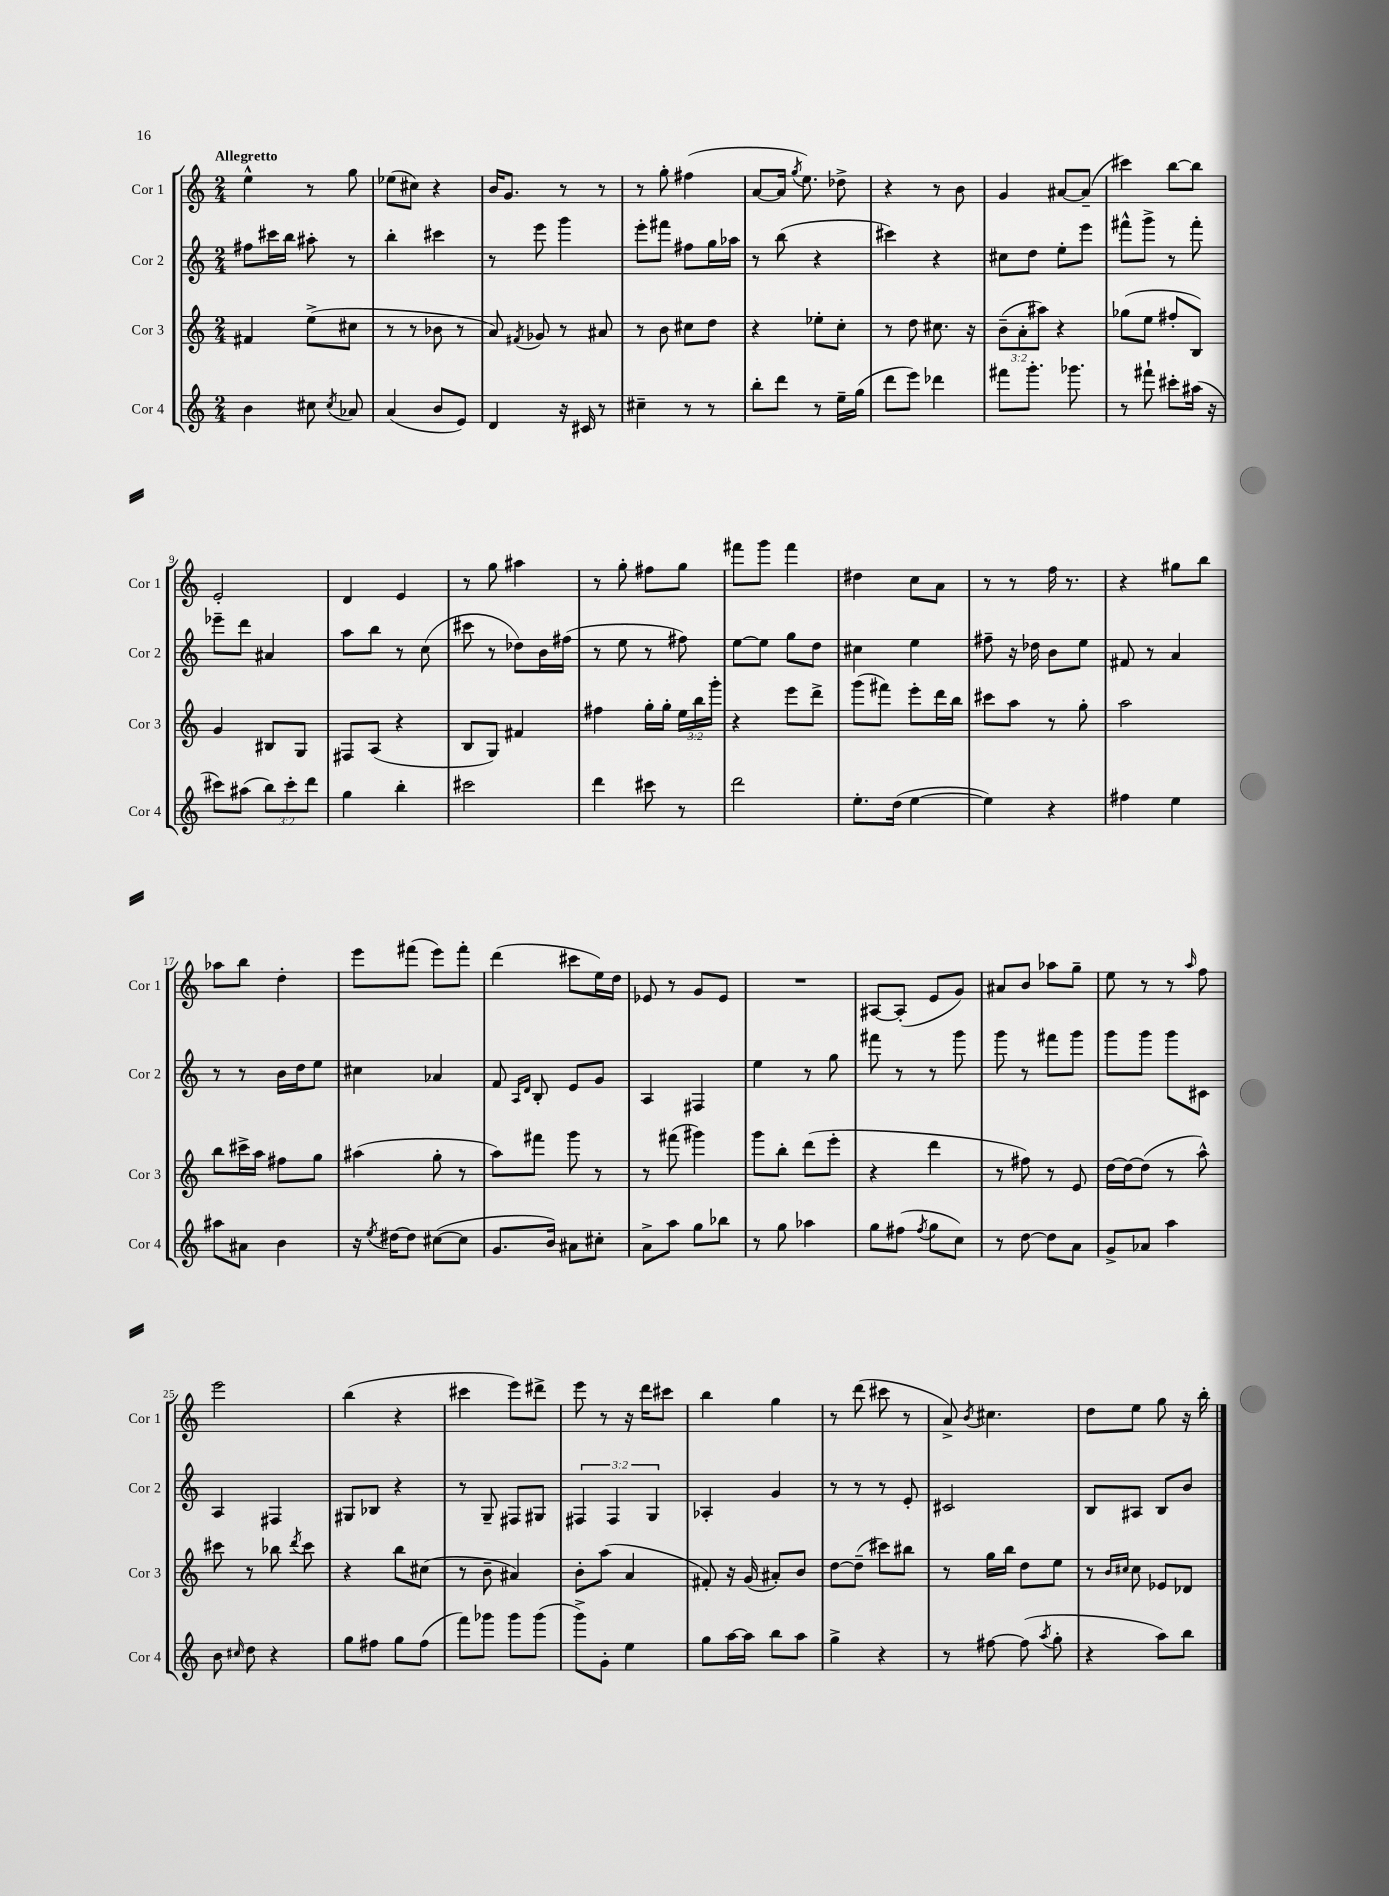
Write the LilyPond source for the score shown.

<<
\new StaffGroup <<
\new Staff = "s0" \with { instrumentName = "Cor 1" shortInstrumentName = "Cor 1" } {
    \clef treble \key c \major \numericTimeSignature \time 2/4 \tempo "Allegretto"
    \autoBeamOff e''4-^ r8 g''8 |
    ees''8[( cis''8]) r4 |
    b'16[ g'8.] r8 r8 |
    r8 g''8-. fis''4( |
    a'8[~ a'16] \acciaccatura { g''8 } e''8.) des''8-> |
    r4 r8 b'8 |
    g'4 ais'8[~ ais'8]--( |
    cis'''4) b''8[~ b''8] |
    e'2-. |
    d'4 e'4 |
    r8 g''8 ais''4 |
    r8 g''8-. fis''8[ g''8] |
    fis'''8[ g'''8] fis'''4 |
    dis''4 c''8[ a'8] |
    r8 r8 f''16 r8. |
    r4 gis''8[ b''8] |
    aes''8[ b''8] d''4-. |
    e'''8[ fis'''8]( e'''8[) fis'''8]-. |
    d'''4( cis'''8[ e''16) d''16] |
    ees'8 r8 g'8[ ees'8] |
    R2 |
    ais8[~ ais8]-.( e'8[ g'8]) |
    ais'8[ b'8] aes''8[ g''8]-- |
    e''8 r8 r8 \grace { a''16 } f''8 |
    e'''2 |
    b''4( r4 |
    cis'''4 e'''8[) dis'''8]-> |
    e'''8 r8 r16 d'''16[ cis'''8] |
    b''4 g''4 |
    r8 d'''8( cis'''8 r8 |
    a'8->) \acciaccatura { b'8 } cis''4. |
    d''8[ e''8] g''8 r16 b''16-. \bar "|." |
}
\new Staff = "s1" \with { instrumentName = "Cor 2" shortInstrumentName = "Cor 2" } {
    \clef treble \key c \major \numericTimeSignature \time 2/4 \override Staff.TupletNumber.text = #tuplet-number::calc-fraction-text
    \autoBeamOff fis''8[ cis'''16 b''16] ais''8-. r8 |
    b''4-. cis'''4 |
    r8 e'''8 g'''4 |
    e'''8[-. fis'''8] fis''8[ g''16 aes''16] |
    r8 b''8( r4 |
    cis'''4) r4 |
    cis''8[ d''8] e''8[-. e'''8] |
    fis'''8[-^ g'''8]-> r8 fis'''8-. |
    ees'''8[-- d'''8] ais'4 |
    a''8[ b''8] r8 c''8( |
    cis'''8 r8 des''8[) b'16 fis''16]( |
    r8 e''8 r8 fis''8) |
    e''8[~ e''8] g''8[ d''8] |
    cis''4 e''4 |
    fis''8-- r16 des''16 b'8[ e''8] |
    fis'8 r8 a'4 |
    r8 r8 b'16[ d''16 e''8] |
    cis''4 aes'4 |
    f'8 \grace { a16[ d'16] } b8-. e'8[ g'8] |
    a4 fis4 |
    e''4 r8 g''8 |
    fis'''8 r8 r8 g'''8 |
    g'''8 r8 fis'''8[ g'''8] |
    g'''8[ g'''8] g'''8[ cis'8] |
    a4 fis4 |
    gis8[ bes8] r4 |
    r8 g8-- fis8[ gis8] |
    \tuplet 3/2 { fis4 fis4 g4 } |
    aes4-. g'4 |
    r8 r8 r8 e'8-. |
    cis'2 |
    b8[ ais8] b8[ b'8] \bar "|." |
}
\new Staff = "s2" \with { instrumentName = "Cor 3" shortInstrumentName = "Cor 3" } {
    \clef treble \key c \major \numericTimeSignature \time 2/4 \override Staff.TupletNumber.text = #tuplet-number::calc-fraction-text
    \autoBeamOff fis'4 e''8[->( cis''8] |
    r8 r8 bes'8 r8 |
    a'8) \acciaccatura { fis'8 } ges'8 r8 ais'8 |
    r8 b'8 cis''8[ d''8] |
    r4 ees''8[-. c''8]-. |
    r8 d''8 cis''8. r16 |
    \tuplet 3/2 { b'8[--( a'8-. ais''8]) } r4 |
    ges''8[( e''8] fis''8[-. b8]) |
    g'4 bis8[ g8] |
    fis8[ a8]( r4 |
    b8[ g8]) fis'4 |
    fis''4 g''16[-. g''16]-. \tuplet 3/2 { e''16[ b''16 g'''16]-. } |
    r4 e'''8[ d'''8]-> |
    g'''8[( fis'''8]) e'''8[-. d'''16 b''16] |
    cis'''8[ a''8] r8 g''8-. |
    a''2 |
    b''8[ cis'''16-> a''16] fis''8[ g''8] |
    ais''4( g''8-. r8 |
    a''8[) fis'''8] g'''8 r8 |
    r8 fis'''8( gis'''4) |
    g'''8[ b''8]-. d'''8[( e'''8]-. |
    r4 d'''4 |
    r8 fis''8) r8 e'8 |
    d''16[~ d''16~ d''8]( r8 a''8-^) |
    cis'''8 r8 bes''8 \acciaccatura { d'''8 } cis'''8 |
    r4 b''8[ cis''8]( |
    r8 b'8-- ais'4) |
    b'8[-. a''8]( a'4 |
    fis'8-.) r16 g'16( ais'8[-.) b'8] |
    d''8[~ d''8]--( cis'''8[) bis''8] |
    r8 g''16[ b''16] d''8[ e''8] |
    r8 \grace { b'16[ cis''16] } cis''8 ees'8[ des'8] \bar "|." |
}
\new Staff = "s3" \with { instrumentName = "Cor 4" shortInstrumentName = "Cor 4" } {
    \clef treble \key c \major \numericTimeSignature \time 2/4 \override Staff.TupletNumber.text = #tuplet-number::calc-fraction-text
    \autoBeamOff b'4 cis''8 \acciaccatura { cis''8 } aes'8 |
    a'4( b'8[ e'8]) |
    d'4 r16 cis'16 r8 |
    cis''4-- r8 r8 |
    b''8[-. d'''8] r8 e''16[-- g''16]( |
    d'''8[ e'''8]) des'''4 |
    fis'''8[ g'''8.]-. ges'''8. |
    r8 fis'''8-! cis'''8[-. ais''16]( r16 |
    cis'''8[) ais''8]( \tuplet 3/2 { b''8[) cis'''8-. d'''8] } |
    g''4 b''4-. |
    cis'''2 |
    d'''4 cis'''8 r8 |
    d'''2 |
    e''8.[-. d''16]( e''4~ |
    e''4) r4 |
    fis''4 e''4 |
    ais''8[ ais'8] b'4 |
    r16 \acciaccatura { e''8 } dis''16[~ dis''8] cis''8[~( cis''8] |
    g'8.[ b'16]) ais'8[ cis''8]-. |
    a'8[-> a''8] g''8[ bes''8] |
    r8 g''8 aes''4 |
    g''8[ fis''8]( \acciaccatura { fis''8 } g''8[ c''8]) |
    r8 d''8~ d''8[ a'8] |
    g'8[-> aes'8] a''4 |
    b'8 \grace { cis''16 } d''8 r4 |
    g''8[ fis''8] g''8[ fis''8]( |
    f'''8[) ges'''8] ges'''8[ ges'''8]( |
    g'''8[->) g'8]-. e''4 |
    g''8[ a''16~ a''16] b''8[ a''8] |
    g''4-> r4 |
    r8 fis''8~ fis''8( \acciaccatura { a''8 } g''8-. |
    r4 a''8[) b''8] \bar "|." |
}
>>
>>
